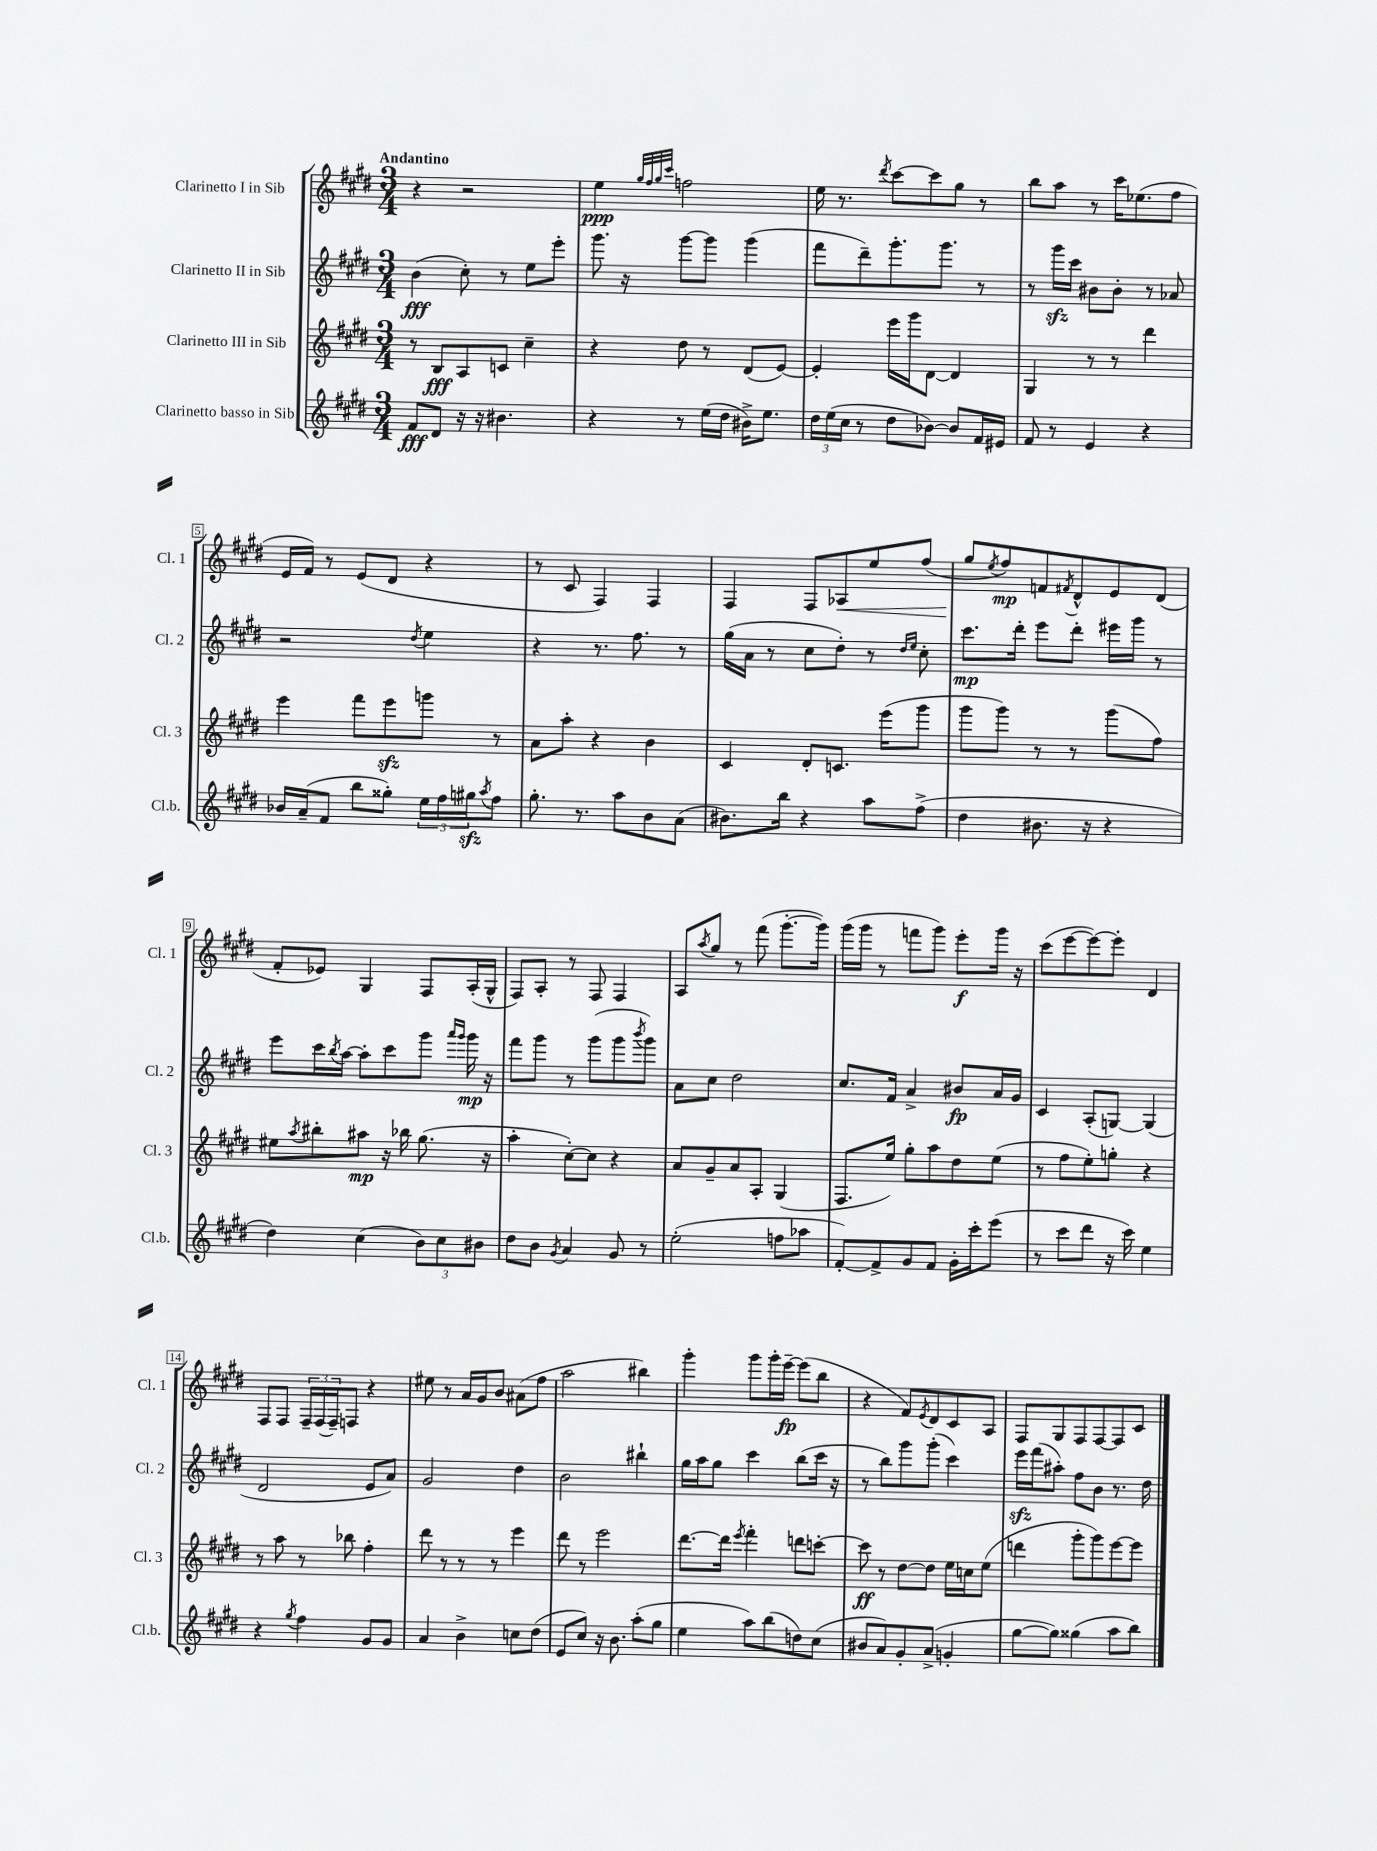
<<
\new StaffGroup <<
\new Staff = "s0" \with { instrumentName = "Clarinetto I in Sib" shortInstrumentName = "Cl. 1" } {
    \clef treble \key e \major \numericTimeSignature \time 3/4 \tempo "Andantino"
    r4 r2 |
    e''4\ppp \grace { gis''32 fis''32 gis''32 cis'''32 } f''2 |
    e''16 r8. \acciaccatura { dis'''8 } cis'''8~ cis'''8 gis''8 r8 |
    b''8 a''8 r8 cis'''16 ees''8.( fis''8 |
    e'16 fis'16) r8 e'8( dis'8 r4 |
    r8 cis'8 fis4) fis4 |
    fis4 fis8 aes8\< e''8 fis''8( |
    gis''8\! \acciaccatura { e''8 } fis''8\mp) f'8 \acciaccatura { fis'8 } dis'8-^ e'8 dis'8( |
    fis'8-. ees'8) gis4 fis8 a16-.( gis16-^ |
    fis8) a8-. r8 fis8 fis4 |
    a8 \acciaccatura { a''8 } gis''8 r8 fis'''8( gis'''8.~-. gis'''16) |
    gis'''16( gis'''16 r8 f'''8 gis'''8) e'''8-.\f gis'''16 r16 |
    cis'''8( e'''8~ e'''8~) e'''8-. dis'4 |
    fis8 fis8 \tuplet 3/2 { fis16-- fis16( fis16--) } f8 r4 |
    eis''8 r8 a'16 gis'16 b'8 ais'8( fis''8 |
    a''2 bis''4) |
    gis'''4-. gis'''8 gis'''16-. e'''16~--\fp e'''8( b''8 |
    r4 fis'8) \acciaccatura { e'8 } dis'8 cis'8 a8 |
    fis8 gis8 fis8 fis8~ fis8 cis'8 \bar "|." |
}
\new Staff = "s1" \with { instrumentName = "Clarinetto II in Sib" shortInstrumentName = "Cl. 2" } {
    \clef treble \key e \major \numericTimeSignature \time 3/4
    b'4\fff( cis''8-.) r8 e''8 e'''8-. |
    gis'''8. r16 gis'''8~ gis'''8 gis'''4( |
    fis'''8 dis'''8--) gis'''8.-. gis'''8. r8 |
    r8 gis'''16\sfz cis'''16 bis'8 bis'8-. r8 aes'8 |
    r2 \acciaccatura { dis''8 } e''4 |
    r4 r8. fis''8. r8 |
    gis''16( a'16 r8 cis''8 dis''8-.) r8 \grace { dis''16 e''16 } cis''8-. |
    cis'''8.\mp dis'''16-. e'''8 dis'''8-. eis'''16 gis'''16 r8 |
    e'''8 cis'''16 \acciaccatura { b''8 } a''16~ a''8-. cis'''8 gis'''8 \grace { a'''16 gis'''16 } gis'''16\mp r16 |
    fis'''8 gis'''8 r8 gis'''8( gis'''8 \acciaccatura { b'''8 } gis'''8) |
    a'8 cis''8 dis''2 |
    cis''8. fis'16 a'4-> bis'8\fp a'16 gis'16 |
    cis'4 a8-.( g8~) g4( |
    dis'2 e'8 a'8) |
    gis'2 dis''4 |
    b'2 bis''4-! |
    gis''16 a''16 gis''8 cis'''4 b''8( cis'''16 r16 |
    r8 b''8) gis'''8 gis'''8-.( cis'''4) |
    e'''16\sfz fis'''16( ais''8-.) fis''8 b'8 r8. dis''16 \bar "|." |
}
\new Staff = "s2" \with { instrumentName = "Clarinetto III in Sib" shortInstrumentName = "Cl. 3" } {
    \clef treble \key e \major \numericTimeSignature \time 3/4
    r8 b8\fff a8 c'8 cis''4-- |
    r4 dis''8 r8 dis'8( e'8~) |
    e'4-. e'''16 gis'''16 dis'8~ dis'4 |
    gis4 r8 r8 dis'''4 |
    e'''4 fis'''8 e'''8\sfz g'''8 r8 |
    a'8 a''8-. r4 b'4 |
    cis'4 dis'8-. c'8. e'''16( gis'''8 |
    gis'''8 gis'''8) r8 r8 gis'''8( fis''8) |
    eis''8 \acciaccatura { a''8 } bis''8-. ais''8\mp r16 bes''16 gis''8.( r16 |
    a''4-. cis''8~-.) cis''8 r4 |
    a'8 gis'8-- a'8 a8-. gis4( |
    fis8. e''16) gis''8-. a''8 dis''8 e''8( |
    r8 fis''8 e''8-.) g''8-. r4 |
    r8 a''8 r8 bes''8 fis''4-. |
    dis'''8 r8 r8 r8 e'''4 |
    dis'''8 r8 e'''2 |
    dis'''8.~ dis'''16 \acciaccatura { e'''8 } fis'''4-. d'''8 c'''8~-. |
    c'''8\ff r8 dis''8~ dis''8 e''16 c''16 e''8( |
    d'''4 gis'''8-. gis'''8) e'''8~ e'''8 \bar "|." |
}
\new Staff = "s3" \with { instrumentName = "Clarinetto basso in Sib" shortInstrumentName = "Cl.b." } {
    \clef treble \key e \major \numericTimeSignature \time 3/4
    fis'8\fff dis'8 r16 r16 bis'4. |
    r4 r8 e''16( dis''16 bis'16->) e''8. |
    \tuplet 3/2 { dis''16 e''16( cis''16 } r8 dis''8 bes'8~) bes'8 fis'16 eis'16 |
    fis'8 r8 e'4 r4 |
    bes'16 a'16--( fis'8 b''8 gisis''8-.) \tuplet 3/2 { e''16 fis''16 gis''16\sfz } \acciaccatura { a''8 } fis''8 |
    gis''8.-. r8. a''8 b'8 a'8( |
    bis'8.) b''16 r4 a''8 fis''8->( |
    dis''4 bis'8. r16 r4 |
    dis''4) cis''4( \tuplet 3/2 { b'8) cis''8 bis'8 } |
    dis''8 b'8 \acciaccatura { gis'8 } a'4 gis'8 r8 |
    e''2-.( f''8 aes''8 |
    fis'8~-.) fis'8-> gis'8 fis'8 gis'16-. cis'''16-. e'''8( |
    r8 cis'''8 dis'''8 r16 cis'''16) e''4 |
    r4 \acciaccatura { gis''8 } fis''4 gis'8 gis'8 |
    a'4 b'4-> c''8 dis''8( |
    e'8 cis''8) r16 b'8. a''8-.( gis''8 |
    e''4 a''8) b''8( d''8) cis''8( |
    bis'8 a'8) gis'8-. a'8->( g'4-. |
    gis''8~ gis''8) gisis''4( a''8 b''8) \bar "|." |
}
>>
>>
\layout { \context { \Score \override BarNumber.stencil = #(make-stencil-boxer 0.1 0.3 ly:text-interface::print) } }
